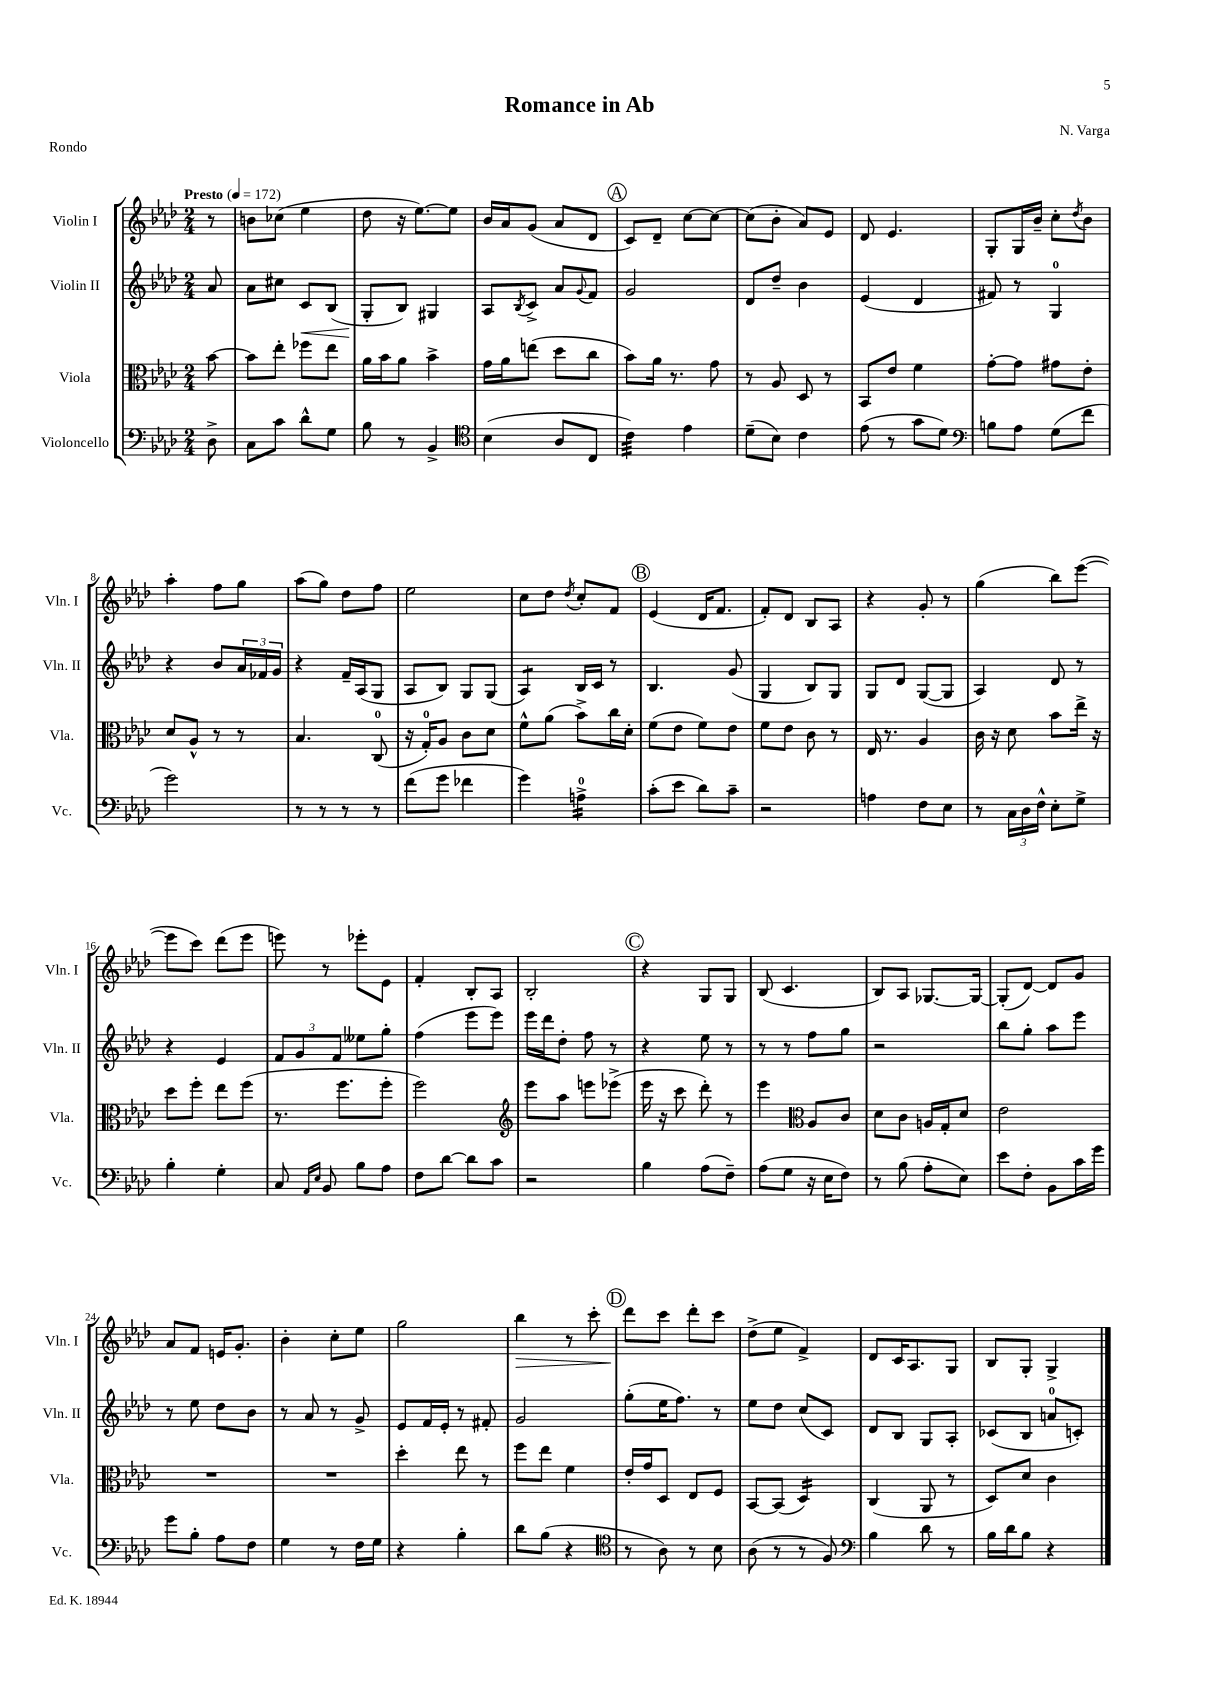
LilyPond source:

\header { title = "Romance in Ab" composer = "N. Varga" piece = "Rondo" }
<<
\new StaffGroup <<
\new Staff = "s0" \with { instrumentName = "Violin I" shortInstrumentName = "Vln. I" } {
    \clef treble \key aes \major \numericTimeSignature \time 2/4 \partial 8 \tempo "Presto" 4 = 172
    r8 |
    b'8 ces''8( ees''4 |
    des''8 r16 ees''8.~) ees''8 |
    bes'16 aes'16 g'8( aes'8 des'8 |
    \mark \markup { \circle "A" } c'8) des'8-- c''8~ c''8~ |
    c''8( bes'8-. aes'8) ees'8 |
    des'8 ees'4. |
    g8-. g16 bes'16-- c''8-. \acciaccatura { des''8 } bes'8 |
    aes''4-. f''8 g''8 |
    aes''8( g''8) des''8 f''8 |
    ees''2 |
    c''8 des''8 \acciaccatura { des''8 } c''8-. f'8 |
    \mark \markup { \circle "B" } ees'4( des'16 f'8. |
    f'8-.) des'8 bes8 aes8 |
    r4 g'8-. r8 |
    g''4( bes''8) ees'''8~( |
    ees'''8 c'''8) des'''8( ees'''8 |
    e'''8) r8 ees'''8-. ees'8 |
    f'4-. bes8-. aes8 |
    bes2-. |
    \mark \markup { \circle "C" } r4 g8 g8 |
    bes8( c'4. |
    bes8) aes8 ges8.~ ges16~ |
    ges8-.( des'8~) des'8 g'8 |
    aes'8 f'8 e'16 g'8.-. |
    bes'4-. c''8-. ees''8 |
    g''2 |
    bes''4\> r8 c'''8-. |
    \mark \markup { \circle "D" } des'''8\! c'''8 des'''8-. c'''8 |
    des''8->( ees''8 f'4->) |
    des'8 c'16 aes8. g8 |
    bes8 g8-. g4-> \bar "|." |
}
\new Staff = "s1" \with { instrumentName = "Violin II" shortInstrumentName = "Vln. II" } {
    \clef treble \key aes \major \numericTimeSignature \time 2/4 \partial 8
    aes'8 |
    aes'8 cis''8 c'8\< bes8( |
    g8-.\! bes8) gis4 |
    aes8 \acciaccatura { bes8 } c'8-> aes'8 \appoggiatura { g'8 } f'8 |
    \mark \markup { \circle "A" } g'2 |
    des'8 des''8-- bes'4 |
    ees'4( des'4 |
    fis'8) r8 g4-0 |
    r4 bes'8 \tuplet 3/2 { aes'16 fes'16 g'16 } |
    r4 f'16-- aes16( g8 |
    aes8 bes8) g8 g8( |
    aes4:8) bes16 c'16 r8 |
    \mark \markup { \circle "B" } bes4. g'8( |
    g4 bes8) g8 |
    g8 des'8 g8~( g8 |
    aes4) des'8 r8 |
    r4 ees'4 |
    \tuplet 3/2 { f'8 g'8 f'8 } eeses''8 g''8-. |
    f''4( ees'''8 ees'''8) |
    ees'''16 des'''16 des''8-. f''8 r8 |
    \mark \markup { \circle "C" } r4 ees''8 r8 |
    r8 r8 f''8 g''8 |
    r2 |
    bes''8 g''8-. aes''8 ees'''8 |
    r8 ees''8 des''8 bes'8 |
    r8 aes'8 r8 g'8-> |
    ees'8 f'16 ees'16-. r8 fis'8-. |
    g'2 |
    \mark \markup { \circle "D" } g''8-.( ees''16 f''8.) r8 |
    ees''8 des''8 c''8( c'8) |
    des'8 bes8 g8 aes8-. |
    ces'8( bes8 a'8-0 c'8-.) \bar "|." |
}
\new Staff = "s2" \with { instrumentName = "Viola" shortInstrumentName = "Vla." } {
    \clef alto \key aes \major \numericTimeSignature \time 2/4 \partial 8
    bes'8~ |
    bes'8 ees''8-. fes''8 ees''8 |
    aes'16 bes'16 aes'8 bes'4-> |
    g'16 aes'16 e''8( des''8 c''8 |
    \mark \markup { \circle "A" } bes'8) aes'16 r8. g'8 |
    r8 aes8 des8 r8 |
    bes,8 ees'8 f'4 |
    g'8~-. g'8 gis'8 ees'8-. |
    des'8 aes8-^ r8 r8 |
    bes4. c8-0( |
    r16 g16-0-.) aes8 c'8 des'8 |
    f'8-^ aes'8( bes'8->) c''16 des'16-. |
    \mark \markup { \circle "B" } f'8( ees'8 f'8) ees'8 |
    f'8 ees'8 c'8 r8 |
    ees16 r8. aes4 |
    c'16 r16 des'8 bes'8 ees''16-> r16 |
    des''8 f''8-. ees''8 f''8( |
    r8. f''8. f''8-. |
    f''2) |
    \clef treble ees'''8 aes''8 e'''8 ees'''8->( |
    \mark \markup { \circle "C" } ees'''16 r16 c'''8 des'''8-.) r8 |
    ees'''4 \clef alto aes8 c'8 |
    des'8 c'8 a16 g16-. des'8 |
    ees'2 |
    R2 |
    R2 |
    des''4-. ees''8 r8 |
    f''8 ees''8 f'4 |
    \mark \markup { \circle "D" } ees'16-. g'16 des8 ees8 f8 |
    bes,8~ bes,8( des4:16) |
    c4( aes,8 r8 |
    des8) des'8 c'4 \bar "|." |
}
\new Staff = "s3" \with { instrumentName = "Violoncello" shortInstrumentName = "Vc." } {
    \clef bass \key aes \major \numericTimeSignature \time 2/4 \partial 8
    des8-> |
    c8 c'8 des'8-^ g8 |
    bes8 r8 bes,4-> |
    \clef tenor bes4( aes8 c8 |
    \mark \markup { \circle "A" } c'4:32) ees'4 |
    des'8--( bes8) c'4 |
    ees'8( r8 g'8 des'8) |
    \clef bass b8 aes8 g8( f'8 |
    g'2) |
    r8 r8 r8 r8 |
    f'8( g'8 fes'4 |
    g'4) a4:16-0-> |
    \mark \markup { \circle "B" } c'8-.( ees'8 des'8) c'8-- |
    r2 |
    a4 f8 ees8 |
    r8 \tuplet 3/2 { c16 des16 f16-^ } ees8-. g8-> |
    bes4-. g4-. |
    c8 \grace { aes,16 ees16 } bes,8 bes8 aes8 |
    f8 des'8~ des'8 c'8 |
    r2 |
    \mark \markup { \circle "C" } bes4 aes8( f8--) |
    aes8( g8 r16 ees16 f8) |
    r8 bes8( aes8-. ees8) |
    ees'8 f8-. bes,8 c'16 g'16 |
    g'8 bes8-. aes8 f8 |
    g4 r8 f16 g16 |
    r4 bes4-. |
    des'8 bes8( r4 |
    \mark \markup { \circle "D" } \clef tenor r8 aes8) r8 bes8 |
    aes8( r8 r8 f8) |
    \clef bass bes4 des'8 r8 |
    bes16 des'16 bes8 r4 \bar "|." |
}
>>
>>
